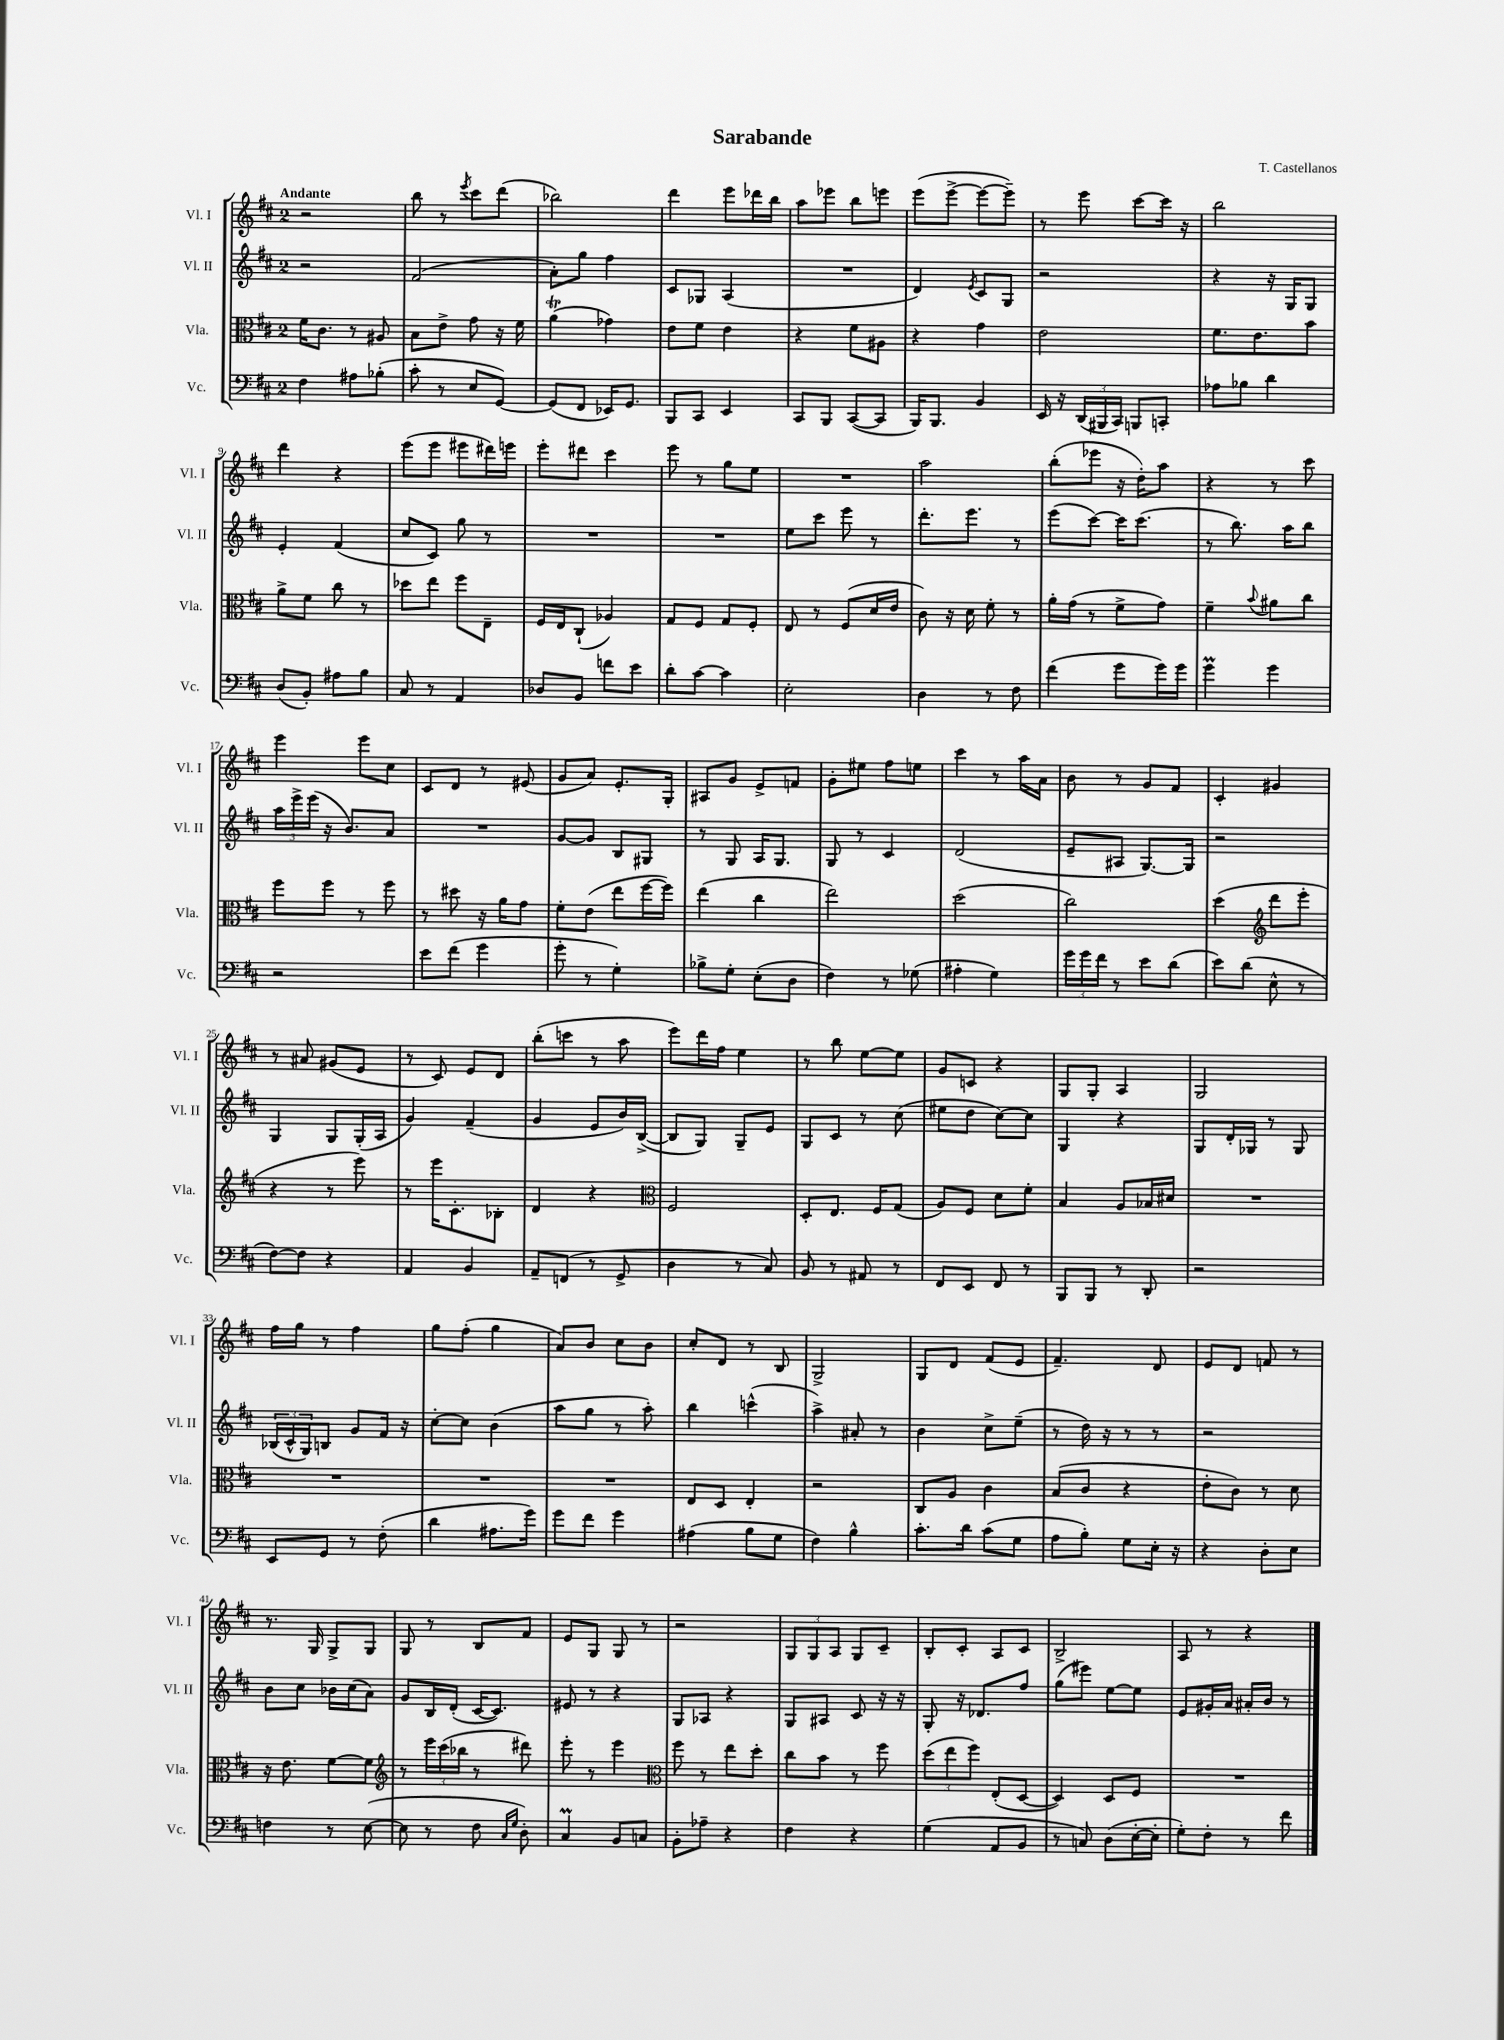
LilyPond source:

\header { title = "Sarabande" composer = "T. Castellanos" }
<<
\new StaffGroup <<
\new Staff = "s0" \with { instrumentName = "Vl. I" shortInstrumentName = "Vl. I" } {
    \clef treble \key d \major \once \override Staff.TimeSignature.style = #'single-digit \time 2/4 \tempo "Andante"
    r2 |
    b''8 r8 \acciaccatura { e'''8 } cis'''8 d'''8( |
    bes''2) |
    d'''4 e'''8 des'''16 b''16 |
    a''8 ees'''8 b''8 e'''8 |
    e'''8( e'''8~-> e'''8~ e'''8--) |
    r8 e'''8 cis'''8~ cis'''16 r16 |
    b''2 |
    d'''4 r4 |
    e'''8( e'''8 eis'''8 dis'''16) e'''16 |
    e'''8-. dis'''8 cis'''4 |
    e'''8 r8 g''8 e''8 |
    R2 |
    a''2 |
    b''8-.( ees'''8 r16 d''16-.) a''8 |
    r4 r8 cis'''8 |
    e'''4 e'''8 cis''8 |
    cis'8 d'8 r8 eis'8( |
    g'8 a'8) e'8.-. g16-. |
    ais8 g'8 e'8-> f'8 |
    g'8-. eis''8 fis''8 e''8 |
    cis'''4 r8 a''16 a'16 |
    b'8 r8 g'8 fis'8 |
    cis'4-. gis'4 |
    r8 ais'8 gis'8( e'8 |
    r8 cis'8) e'8 d'8 |
    b''8-.( c'''8 r8 a''8 |
    e'''8) d'''16 fis''16 e''4 |
    r8 b''8 e''8~ e''8 |
    g'8 c'8 r4 |
    g8 g8-. a4 |
    g2 |
    fis''16 g''16 r8 fis''4 |
    g''8 fis''8-.( g''4 |
    a'8) b'8 cis''8 b'8 |
    cis''8-. d'8 r8 b8 |
    g2-> |
    g8 d'8 fis'8( e'8 |
    fis'4.--) d'8 |
    e'8 d'8 f'8 r8 |
    r8. g16 g8-> g8 |
    g8 r8 b8 fis'8 |
    e'8 g8 g8 r8 |
    r2 |
    \tuplet 3/2 { g8 g8 a8 } g8 cis'8-- |
    b8-. cis'8-. a8 cis'8 |
    b2-> |
    a8 r8 r4 \bar "|." |
}
\new Staff = "s1" \with { instrumentName = "Vl. II" shortInstrumentName = "Vl. II" } {
    \clef treble \key d \major \once \override Staff.TimeSignature.style = #'single-digit \time 2/4
    r2 |
    fis'2( |
    a'8-.) g''8 fis''4 |
    cis'8 ges8 a4( |
    R2 |
    d'4) \acciaccatura { e'8 } cis'8 g8 |
    r2 |
    r4 r16 g16 g8 |
    e'4-. fis'4( |
    cis''8 cis'8) g''8 r8 |
    R2 |
    R2 |
    e''8 cis'''8 e'''8 r8 |
    d'''8.-. e'''8. r8 |
    e'''8( cis'''8~) cis'''16 cis'''8.( |
    r8 b''8.) a''16 b''8 |
    \tuplet 3/2 { a''16 e'''16-> e'''16( } r16 b'8.) a'8 |
    R2 |
    g'8~ g'8 b8 gis8 |
    r8 g8 a16 g8. |
    g8 r8 cis'4 |
    d'2( |
    e'8-- ais8 g8.~) g16 |
    r2 |
    g4 g8 g16-.( a16 |
    g'4) fis'4--( |
    g'4 e'8 b'16) b16~->( |
    b8 g8) g8-- e'8 |
    g8 cis'8 r8 cis''8( |
    eis''8 d''8 cis''8~) cis''8 |
    g4 r4 |
    g8 d'16-. ges16 r8 ges8 |
    \tuplet 3/2 { bes16( cis'16-^ g16) } b8 g'8 fis'16 r16 |
    cis''8~-. cis''8 b'4( |
    a''8 g''8 r8 a''8-.) |
    b''4 c'''4-^( |
    a''4->) ais'8-. r8 |
    b'4 cis''8-> e''8--( |
    r8 d''16) r16 r8 r8 |
    r2 |
    b'8 cis''8 bes'16 cis''16( a'8) |
    g'8 b16 d'16-.( cis'16~ cis'8.) |
    eis'8 r8 r4 |
    g8 aes8 r4 |
    g8 ais8 cis'8 r16 r16 |
    g8-. r16 des'8. fis''8 |
    g''8( eis'''8) e''8~ e''8 |
    e'8 gis'16-. a'16 ais'16-. b'16 r8 \bar "|." |
}
\new Staff = "s2" \with { instrumentName = "Vla." shortInstrumentName = "Vla." } {
    \clef alto \key d \major \once \override Staff.TimeSignature.style = #'single-digit \time 2/4
    fis'16 cis'8. r8 ais8 |
    b8 e'8-> g'8 r16 fis'16 |
    a'4\trill( ges'4) |
    e'8 fis'8 e'4 |
    r4 fis'8 ais8 |
    r4 g'4 |
    e'2 |
    fis'8. e'8. b'8 |
    a'8-> fis'8 cis''8 r8 |
    des''8 e''8 fis''8 e8-- |
    fis16 e16 cis8-!( aes4) |
    g8 fis8 g8 fis8-. |
    e8 r8 fis8( d'16 e'16 |
    cis'8) r16 d'16 fis'8-. r8 |
    a'16-. g'16( r8 fis'8-> g'8) |
    fis'4-- \appoggiatura { b'8 } ais'8 cis''8 |
    fis''8 fis''8 r8 fis''8 |
    r8 dis''8 r16 a'16 g'8 |
    fis'8-. e'8( e''8 fis''16~ fis''16) |
    e''4( cis''4 |
    e''2) |
    d''2( |
    cis''2) |
    d''4( \clef treble d'''8 e'''8-. |
    r4 r8 e'''8) |
    r8 e'''16 cis'8.-. bes8-. |
    d'4 r4 |
    \clef alto fis2 |
    d8-. e8. fis16 g8( |
    a8) fis8 d'8 fis'8-. |
    b4 a8 bes16 dis'16 |
    R2 |
    R2 |
    R2 |
    R2 |
    e8 d8 e4-. |
    r2 |
    cis8 a8 cis'4 |
    b8( cis'8 r4 |
    e'8-. cis'8) r8 d'8 |
    r16 e'8. fis'8~ fis'8 |
    \clef treble r8 \tuplet 3/2 { e'''16 cis'''16( bes''16 } r8 dis'''8) |
    e'''8-. r8 e'''4 |
    \clef alto fis''8 r8 e''8 d''8-. |
    cis''8 b'8 r8 fis''8 |
    \tuplet 3/2 { d''8( e''8 fis''8) } e8-.( d8~ |
    d4) d8 fis8 |
    R2 \bar "|." |
}
\new Staff = "s3" \with { instrumentName = "Vc." shortInstrumentName = "Vc." } {
    \clef bass \key d \major \once \override Staff.TimeSignature.style = #'single-digit \time 2/4
    fis4 ais8 bes8-.( |
    cis'8-. r8 e8 g,8~) |
    g,8( fis,8 ees,16) g,8. |
    b,,8 cis,8 e,4 |
    cis,8 b,,8 cis,8~( cis,8 |
    b,,16) b,,8. b,4 |
    e,16 r16 \tuplet 3/2 { d,16( bis,,16 cis,16) } b,,8 c,8-. |
    aes8 bes8 d'4 |
    d8( b,8-.) ais8 b8 |
    cis8 r8 a,4 |
    des8 b,8 f'8 e'8 |
    d'8-. cis'8~ cis'4 |
    e2-. |
    d4 r8 fis8 |
    fis'4( g'8 g'16) g'16 |
    g'4\prall g'4 |
    r2 |
    e'8 fis'8( g'4 |
    g'8-. r8 g4-.) |
    bes8-> g8-. e8-.( d8 |
    fis4) r8 ges8( |
    ais4-. g4) |
    \tuplet 3/2 { g'16 g'16 fis'16 } r8 e'8 d'8( |
    e'8) d'8( e8-^ r8 |
    fis8~) fis8 r4 |
    a,4 b,4 |
    a,8-- f,8( r8 g,8-> |
    d4 r8 cis8) |
    b,8 r8 ais,8 r8 |
    fis,8 e,8 fis,8 r8 |
    b,,8 b,,8 r8 d,8-. |
    r2 |
    e,8 g,8 r8 fis8-.( |
    d'4 ais8. g'16) |
    g'8 fis'8 g'4 |
    ais4( b8 g8 |
    fis4) b4-^ |
    cis'8.-. d'16 cis'8( g8 |
    a8 b8-.) g8 e16-. r16 |
    r4 d8-. e8 |
    f4 r8 e8~( |
    e8 r8 fis8 \grace { cis16 g16 } d8-.) |
    cis4\prall b,8 c8 |
    b,8-. aes8-- r4 |
    fis4 r4 |
    g4( a,8 b,8 |
    r8 c8) d8( e16~-. e16-. |
    g8-.) fis8-. r8 fis'8 \bar "|." |
}
>>
>>
